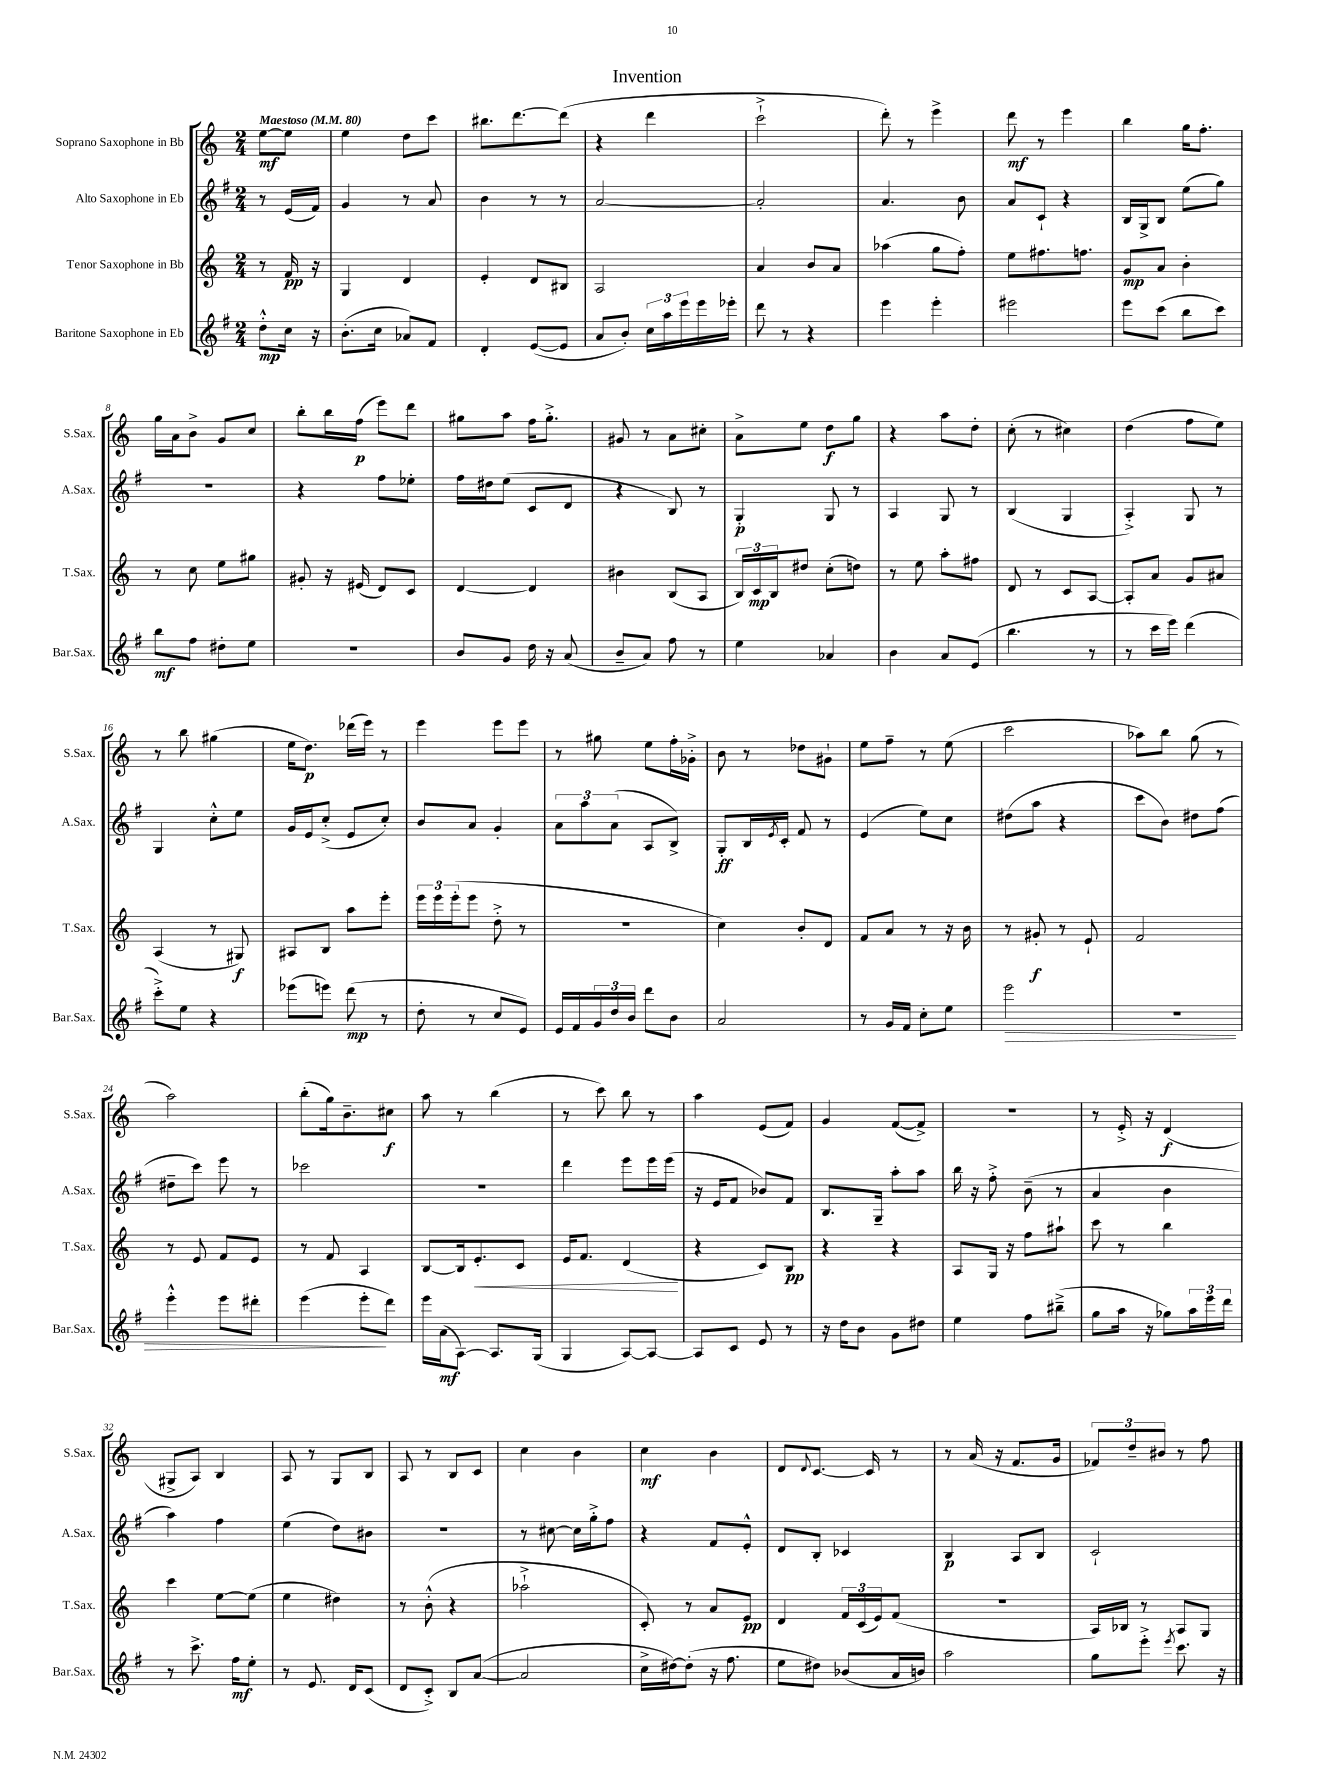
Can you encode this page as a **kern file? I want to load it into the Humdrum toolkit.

**kern	**kern	**kern	**kern
*staff4	*staff3	*staff2	*staff1
*clefG2	*clefG2	*clefG2	*clefG2
*k[f#]	*k[]	*k[f#]	*k[]
*M2/4	*M2/4	*M2/4	*M2/4
*MM80	*MM80	*MM80	*MM80
8dd'^^	8r	8r	[8ee
16cc	16f	(16e	8ee]
16r	16r	16f#)	.
=	=	=	=
(8.b'	4G	4g	4ee
16cc	.	.	.
8a-)	4d	8r	8dd
8f#	.	8a	8ccc
=	=	=	=
4d'	4e'	4b	8.bb#
.	.	.	[8.ddd
([8e	8d	8r	.
8e]	8B#	8r	(8ddd]
=	=	=	=
8a	2A	[2a	4r
8b')	.	.	.
24cc	.	.	4ddd
24aa	.	.	.
24eee	.	.	.
16eee	.	.	.
16eee-'	.	.	.
=	=	=	=
8ddd	4a	2a']	2ccc`^
8r	.	.	.
4r	8b	.	.
.	8a	.	.
=	=	=	=
4eee	(4aa-	4.a	8ddd')
.	.	.	8r
4eee'	8gg	.	4eee^
.	8ff')	8b	.
=	=	=	=
2eee#	8ee	8a	8ddd
.	8.ff#	8c`	8r
.	.	4r	4eee
.	8.ff	.	.
=	=	=	=
8eee	8g	16B	4bb
.	.	16G^	.
(8ccc	8a	8B	.
8bb	4b'	(8ee	16gg
.	.	.	8.ff'
8ccc)	.	8gg)	.
=	=	=	=
8bb	8r	2r	16gg
.	.	.	16a
8ff#	8cc	.	8b^
8dd#'	8ee	.	8g
8ee	8gg#	.	8cc
=	=	=	=
2r	8g#'	4r	8bb'
.	16r	.	16bb
.	(16e#	.	(16ff
.	8d)	8ff#	8eee)
.	8c	8ee-'	8ddd
=	=	=	=
8b	[4d	16ff#	8gg#
.	.	16dd#	.
8g	.	(8ee	8aa
16dd	4d]	8c	16ff
16r	.	.	8.gg#'^
(8a	.	8d	.
=	=	=	=
8b~	4b#	4r	8g#
8a)	.	.	8r
8ff#	(8B	8B)	8a
8r	8A	8r	8cc#'
=	=	=	=
4ee	24B)	4G'	8a^
.	24c	.	.
.	24B	.	.
.	8dd#	.	8ee
4a-	(8cc'	8G	8dd
.	8dd)	8r	8gg
=	=	=	=
4b	8r	4A	4r
.	8ee	.	.
8a	8aa'	8G	8aa
(8e	8ff#	8r	8dd'
=	=	=	=
4.bb	8d	(4B	(8cc'
.	8r	.	8r
.	8c	4G	4cc#)
8r	[8A	.	.
=	=	=	=
8r	8A']	4A'^)	(4dd
16ccc	8a	.	.
16eee)	.	.	.
(4ddd	8g	8G	8ff
.	8a#	8r	8ee)
=	=	=	=
8ccc'^)	(4A	4G	8r
8ee	.	.	8bb
4r	8r	8cc'^^	(4gg#
.	8G#)	8ee	.
=	=	=	=
(8eee-	8A#	16g	16ee
.	.	16e	8.dd)
8eee)	8B	(8cc'^	.
(8ddd	8aa	8e	(16ddd-
.	.	.	16eee)
8r	8eee'	8cc')	8r
=	=	=	=
8dd'	24eee	8b	4eee
.	24eee	.	.
.	(24eee'	.	.
8r	8eee	8a	.
8cc	8dd'^	4g'	8eee
8e)	8r	.	8eee
=	=	=	=
16e	2r	12a	8r
16f#	.	.	.
.	.	12aa	.
24g	.	.	8gg#
24dd	.	(12a	.
24b	.	.	.
8ddd	.	8A	8ee
8b	.	8B^)	16ff'
.	.	.	16g-'^
=	=	=	=
2a	4cc)	8G'	8b
.	.	16B	8r
.	.	8qe	.
.	.	16c'	.
.	8b'	8f#	8dd-
.	8d	8r	8g#`
=	=	=	=
8r	8f	(4e	8ee
16g	8a	.	8ff~
16f#	.	.	.
8cc'	8r	8ee)	8r
8ee	16r	8cc	(8ee
.	16b	.	.
=	=	=	=
2eee	8r	(8dd#	2ccc
.	8g#'	8aa	.
.	8r	4r	.
.	8e`	.	.
=	=	=	=
2r	2f	8ccc	8aa-)
.	.	8b)	8bb
.	.	8dd#	(8gg
.	.	(8ff#	8r
=	=	=	=
4eee'^^	8r	8dd#~	2aa)
.	8e	8ccc)	.
8eee	8f	8eee	.
8ddd#'	8e	8r	.
=	=	=	=
(4eee	8r	2ccc-	(8bb'
.	8f	.	16gg)
.	.	.	8.b~
8eee'	4A	.	.
8ddd)	.	.	8cc#
=	=	=	=
16eee	[8B	2r	8aa
(16a	.	.	.
[8A)	16B]	.	8r
.	8.e'	.	.
8.A]	.	.	(4bb
.	8c	.	.
(16G	.	.	.
=	=	=	=
4G	16e	4ddd	8r
.	8.f	.	.
.	.	.	8ccc)
[8A)	(4d	8eee	8bb
8A_	.	16eee	8r
.	.	(16eee	.
=	=	=	=
8A]	4r	16r	4aa
.	.	16e	.
8c	.	8f#	.
8e	8c)	8b-)	(8e
8r	8B	8f#	8f)
=	=	=	=
16r	4r	8.B	4g
16dd	.	.	.
8b	.	.	.
.	.	16G~	.
8g	4r	8aa'	([8f
8dd#	.	8aa	8f^])
=	=	=	=
4ee	8A	16bb	2r
.	.	16r	.
.	16G	8ff#'^	.
.	16r	.	.
8ff#	8ff	(8b~	.
(8bb#~^	8aa#`	8r	.
=	=	=	=
8gg	8ccc	4a	8r
16aa	8r	.	16e'^
16r	.	.	16r
8gg-)	4bb	4b	(4d
24aa	.	.	.
24eee	.	.	.
24ddd	.	.	.
=	=	=	=
8r	4ccc	4aa)	8G#^
8.ccc^	.	.	8A)
.	[8ee	4ff#	4B
16ff#	.	.	.
8ee'	(8ee]	.	.
=	=	=	=
8r	4ee	(4ee	8A
8.e	.	.	8r
.	4dd#)	8dd)	8G
16d	.	.	.
(8c	.	8b#	8B
=	=	=	=
8d	8r	2r	8A
8c'^)	(8b'^^	.	8r
8B	4r	.	8B
([8a	.	.	8c
=	=	=	=
2a]	2aa-`^	8r	4cc
.	.	[8cc#	.
.	.	16cc#]	4b
.	.	16gg'^	.
.	.	8ff#	.
=	=	=	=
16cc^	8c')	4r	4cc
[16dd#)	.	.	.
(8dd#']	8r	.	.
16r	8a	8f#	4b
8.ff#	.	.	.
.	8e	8e'^^	.
=	=	=	=
8ee	4d	8d	8d
.	.	.	8qqd
8dd#)	.	8B'	[8.c
(8b-	24f	4c-	.
.	(24c	.	.
.	.	.	16c]
.	24e)	.	.
16a	(8f	.	8r
16b)	.	.	.
=	=	=	=
2aa	2r	4B	8r
.	.	.	(16a
.	.	.	16r
.	.	8A	8.f
.	.	8B	.
.	.	.	16g
=	=	=	=
8gg	16A)	2c`	12f-)
.	16B-	.	.
.	.	.	12dd~
8eee'^	8r	.	.
.	.	.	12b#
8qeee	.	.	.
8.ccc	8A	.	8r
.	8G	.	8ff
16r	.	.	.
==	==	==	==
*-	*-	*-	*-
